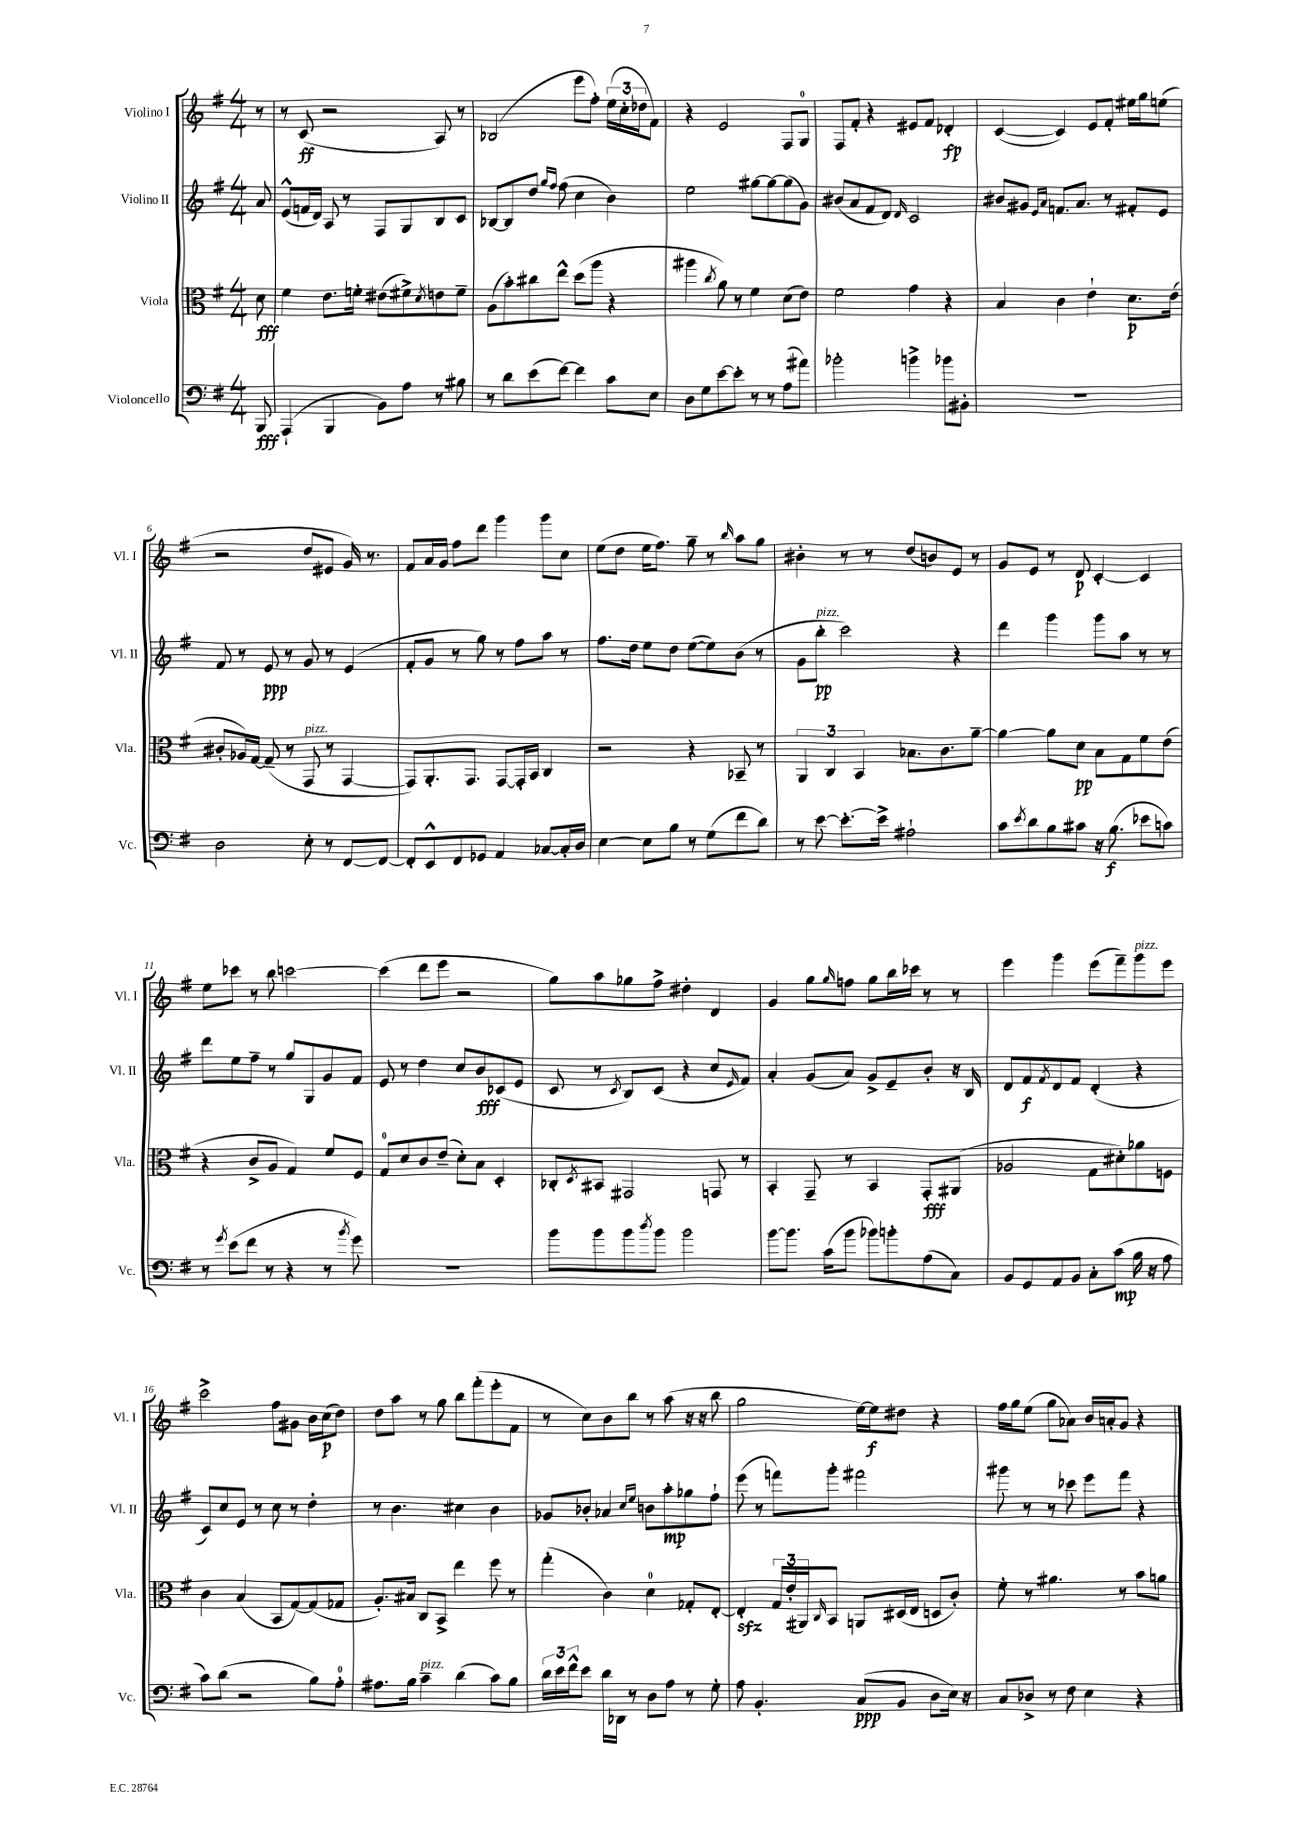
<<
\new StaffGroup <<
\new Staff = "s0" \with { instrumentName = "Violino I" shortInstrumentName = "Vl. I" } {
    \clef treble \key g \major \numericTimeSignature \time 4/4 \partial 8
    r8 |
    r8 c'8\ff( r2 a8) r8 |
    bes2( e'''8 fis''8-.) \tuplet 3/2 { e''16( c''16-. des''16 } fis'8) |
    r4 e'2 fis8 g8-0 |
    fis8 fis'8-. r4 eis'8 fis'8 des'4-.\fp |
    c'4~( c'4) e'8 fis'8-. eis''16 g''16 e''8( |
    r2 d''8 eis'8 g'16) r8. |
    fis'8 a'16 g'16 fis''8 d'''8 g'''4 g'''8 c''8 |
    e''8( d''8 e''16 fis''8.) g''8-- r8 \grace { b''16 } a''8 g''8 |
    bis'4-. r8 r8 d''8( b'8) e'8 r8 |
    g'8 e'8 r8 d'8\p c'4~-. c'4 |
    e''8 ces'''8 r8 b''8 c'''2~ |
    c'''4( d'''8 e'''8 r2 |
    g''8) a''8 ges''8 fis''8-> dis''4-. d'4 |
    g'4 g''8 \grace { g''16 } f''8 g''8 b''16 ces'''16 r8 r8 |
    e'''4 g'''4 e'''8( fis'''8--) g'''8^\markup { \italic "pizz." } e'''8 |
    c'''2-> fis''8 gis'8 b'16 c''16\p( d''8) |
    d''8 a''8 r8 g''8 b''8 fis'''8-.( e'''8-. fis'8 |
    r8 c''8) b'8 b''8 r8 a''8( r16 r16 b''8 |
    g''2 e''16~) e''16\f dis''8 r4 |
    fis''16 g''16 e''8( g''8 aes'8) b'16 a'16-. g'8 r4 \bar "|." |
}
\new Staff = "s1" \with { instrumentName = "Violino II" shortInstrumentName = "Vl. II" } {
    \clef treble \key g \major \numericTimeSignature \time 4/4 \partial 8
    a'8 |
    e'8-^( f'16 d'16) a8 r8 fis8 g8 b8 c'8 |
    bes8~ bes8 d''8 \grace { g''16 fis''16 } fis''8( c''4 b'4) |
    e''2 gis''8~ gis''8~ gis''8( g'8) |
    bis'8( a'8 fis'8 d'8) \grace { d'16 } c'2 |
    bis'8 gis'8 \grace { e'16 a'16 } f'8. a'8. r8 fis'8-. e'8 |
    fis'8 r8 e'8\ppp r8 g'8 r8 e'4( |
    fis'8-. g'8 r8 g''8) r8 fis''8 a''8 r8 |
    fis''8. d''16 e''8 d''8 e''8~( e''8) b'8( r8 |
    g'8 b''8-.\pp^\markup { \italic "pizz." } c'''2) r4 |
    d'''4 g'''4 g'''8 a''8 r8 r8 |
    d'''8 e''8 fis''8-- r8 g''8 g8 g'8 fis'8 |
    e'8 r8 d''4 c''8 b'8\fff ces'8( e'8 |
    c'8 r8 \acciaccatura { c'8 } b8) c'8( r4 c''8 \grace { e'16 } fis'8) |
    a'4-. g'8( a'8) g'8-> e'8-- b'8-. r16 b16 |
    d'8 fis'8\f \acciaccatura { fis'8 } d'8 fis'8 d'4-.( r4 |
    c'8) c''8 e'8 r8 c''8 r8 d''4-. |
    r8 b'4. cis''4 b'4 |
    ges'8 bes'8-. aes'4 \grace { c''16 e''16 } b'8 a''8-.\mp ges''8 fis''8-! |
    e'''8( r8 f'''8) g'''8-. fis'''2 |
    gis'''8 r8 r8 ces'''8 e'''8 fis'''8 r4 \bar "|." |
}
\new Staff = "s2" \with { instrumentName = "Viola" shortInstrumentName = "Vla." } {
    \clef alto \key g \major \numericTimeSignature \time 4/4 \partial 8
    d'8\fff |
    fis'4 e'8. f'16-. eis'8( fis'8->) \acciaccatura { d'8 } e'8 fis'8-- |
    a8( b'8-.) cis''8 e''8-^ d''8( a''8 r4 |
    ais''4 \acciaccatura { c''8 } a'8) r8 fis'4 d'8( e'8) |
    fis'2 g'4 r4 |
    b4 c'4 e'4-! d'8.\p e'16( |
    cis'8-. aes16) g16~ g8--( r8 g,8^\markup { \italic "pizz." } r8 g,4~ |
    g,8) a,8.-. g,8. g,8~ g,16-. b,16 c4 |
    r2 r4 bes,8-- r8 |
    \tuplet 3/2 { a,4 c4 b,4 } bes8. c'8. a'8~-- |
    a'4~ a'8 d'8\pp b8 g8 fis'8 e'8( |
    r4 c'8-> a8 g4) fis'8 fis8 |
    g8-0 d'8 c'8 e'8--( d'8-.) b8 d4-. |
    ces8-. \acciaccatura { d8 } bis,8 gis,2 g,8 r8 |
    b,4-. g,8-- r8 b,4 g,8-.\fff ais,8( |
    aes2 g8 dis'8-.) aes'8 f8 |
    c'4 b4( b,8 g8~) g8( ges8 |
    a8.-.) bis16 c8 b,8-> e''4 fis''8 r8 |
    g''4-.( c'4) d'4-0 ges8-. e8~-. |
    e4-.\sfz \tuplet 3/2 { g16 e'16-.( ais,16) } \grace { c16 } b,8 a,8 dis16( e16 d8 c'8-.) |
    fis'8-. r8 ais'4. r8 b'8 a'8 \bar "|." |
}
\new Staff = "s3" \with { instrumentName = "Violoncello" shortInstrumentName = "Vc." } {
    \clef bass \key g \major \numericTimeSignature \time 4/4 \partial 8
    b,,8\fff |
    a,,4-!( b,,4 b,8) a8 r8 bis8 |
    r8 d'8 e'8( fis'8~) fis'4 c'8 e8 |
    d8 g8 e'8~ e'8-. r8 r8 a8( ais'8) |
    bes'2-. b'4-> bes'8 bis,8-. |
    R1 |
    d2 e8-. r8 fis,8~ fis,8~ |
    fis,8-. e,8-^ fis,8 ges,8 a,4 ces8~ ces16-. d16 |
    e4~ e8 b8 r8 g8( fis'8 d'8) |
    r8 e'8~ e'8.~-. e'16-> ais2-! |
    c'8 \acciaccatura { e'8 } d'8 b8 cis'8 r16 b8.\f( ees'8 c'8) |
    r8 \acciaccatura { g'8 } e'8( fis'8 r8 r4 r8 \acciaccatura { b'8 } g'8) |
    R1 |
    b'8 b'8 b'8 \acciaccatura { d''8 } b'8 b'2 |
    b'8~ b'8. c'16( b'8 bes'8) b'8-. a8( c8) |
    b,8 g,8 a,8 b,8 c8-. c'8\mp( b16 r16 a8 |
    c'8) d'8( r2 b8) a8-0-. |
    ais8. b16 c'4--^\markup { \italic "pizz." } d'4( c'8) b8 |
    \tuplet 3/2 { d'16 e'16 fis'16-^ } e'8 d'16 des,16 r8 d8 a8 r8 g8-. |
    a8 b,4.-. c8\ppp( b,8 d8 e16) r16 |
    c8 des8-> r8 fis8 e4 r4 \bar "|." |
}
>>
>>
